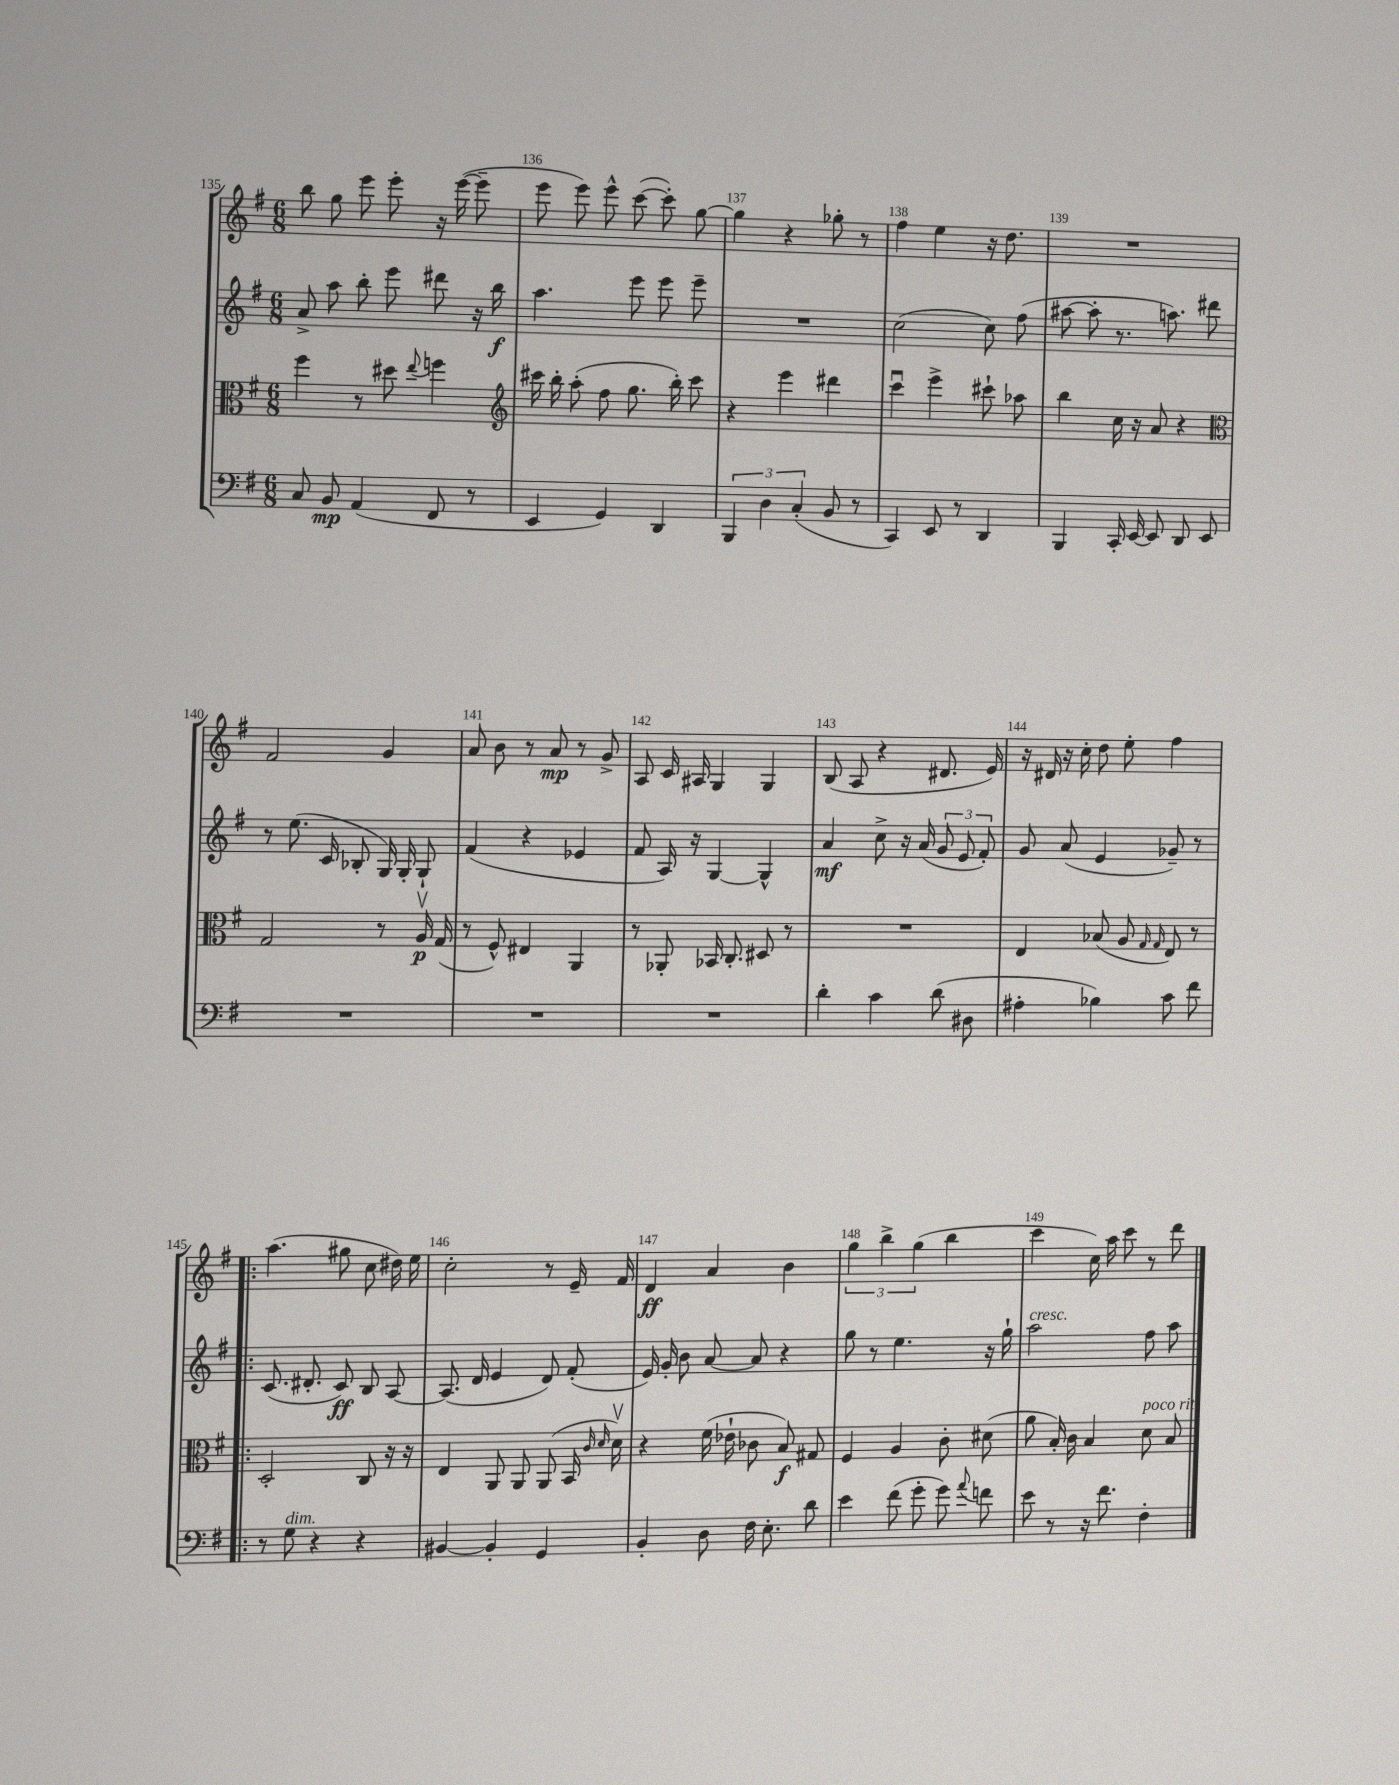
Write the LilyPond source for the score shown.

<<
\new StaffGroup <<
\new Staff = "s0" {
    \clef treble \key g \major \numericTimeSignature \time 6/8
    \autoBeamOff b''8 g''8 e'''8 e'''8-. r16 e'''16~( e'''8-- |
    e'''8 e'''8) e'''8-^ c'''8~( c'''8-.) g''8~ |
    g''4 r4 ges''8-. r8 |
    fis''4 e''4 r16 d''8. |
    R2. |
    fis'2 g'4 |
    a'8 b'8 r8 a'8\mp r8 g'8-> |
    a8 c'16 ais16 g4 g4 |
    b8( a8 r4 dis'8. e'16) |
    r16 dis'16 r16 c''16-. d''8 e''8-. fis''4 |
    \bar ".|:" a''4.( gis''8 c''8 dis''16) e''16 |
    c''2-. r8 e'16-- fis'16 |
    d'4\ff a'4 b'4 |
    \tuplet 3/2 { g''4 b''4-> g''4( } b''4 |
    c'''4 c''16) a''16 c'''8 r8 d'''8 \bar "|." |
}
\new Staff = "s1" {
    \clef treble \key g \major \numericTimeSignature \time 6/8
    \autoBeamOff a'8-> a''8 b''8-. e'''8 dis'''8 r16 b''16\f |
    a''4. e'''8 e'''8 e'''8-- |
    R2. |
    c''2( c''8) fis''8( |
    ais''8~ ais''8-. r8. a''8.) dis'''8 |
    r8 e''8.( c'16 bes8-. g16) g16-. g8-! |
    fis'4( r4 ees'4 |
    fis'8 a16) r16 g4~ g4-^ |
    a'4\mf c''8-> r16 a'16( \tuplet 3/2 { g'8 e'8 fis'8-.) } |
    g'8 a'8( e'4 ges'8--) r8 |
    \bar ".|:" c'8.( dis'8.-. c'8\ff) b8 a8~ |
    a8.( d'16 e'4 d'8) fis'8-.( |
    e'16) g'16-. b'8 a'8~ a'8 r4 |
    g''8 r8 e''4. r16 g''16-! |
    a''2^\markup { \italic "cresc." } fis''8 a''8 \bar "|." |
}
\new Staff = "s2" {
    \clef alto \key g \major \numericTimeSignature \time 6/8
    \autoBeamOff fis''4 r8 dis''8 \appoggiatura { e''8 } f''4 |
    \clef treble cis'''16 b''16-. a''8-.( fis''8 g''8. b''16-.) cis'''8 |
    r4 e'''4 dis'''4 |
    c'''4\downbow e'''4-> cis'''8-! aes''8 |
    b''4 c''16 r16 a'8 r4 |
    \clef alto g2 r8 a16\upbow\p g16( |
    r8 fis8-^) eis4 a,4 |
    r8 aes,8-. bes,16 c8.-. dis8 r8 |
    R2. |
    e4 bes8( a8 \grace { g16 g16 } e8) r8 |
    \bar ".|:" d2-. c8 r16 r16 |
    e4 a,8 a,8 a,8( b,16 \grace { c'16 d'16 } d'16\upbow) |
    r4 fis'16( ees'16-! ces'8 b8\f) gis8 |
    fis4 a4 c'8-. dis'8( |
    a'8 b16-.) c'16 b4 d'8^\markup { \italic "poco rit." } b8 \bar "|." |
}
\new Staff = "s3" {
    \clef bass \key g \major \numericTimeSignature \time 6/8
    \autoBeamOff c8 b,8\mp a,4( fis,8 r8 |
    e,4 g,4) d,4 |
    \tuplet 3/2 { b,,4 d4 c4-.( } b,8 r8 |
    c,4) e,8 r8 d,4 |
    b,,4 c,16-. e,16~ e,8 d,8 e,8 |
    R2. |
    R2. |
    R2. |
    d'4-. c'4 d'8( dis8 |
    ais4-. bes4) c'8 fis'8 |
    \bar ".|:" r8 g8^\markup { \italic "dim." } r4 r4 |
    bis,4~ bis,4-. g,4 |
    b,4-. d8 fis16 e8.-. d'8 |
    e'4 fis'8( g'8-. g'8) \appoggiatura { a'8 } f'8 |
    e'8 r8 r16 fis'8. fis4-. \bar "|." |
}
>>
>>
\layout { \context { \Score currentBarNumber = #135 \override BarNumber.break-visibility = ##(#f #t #t) barNumberVisibility = #all-bar-numbers-visible } }
